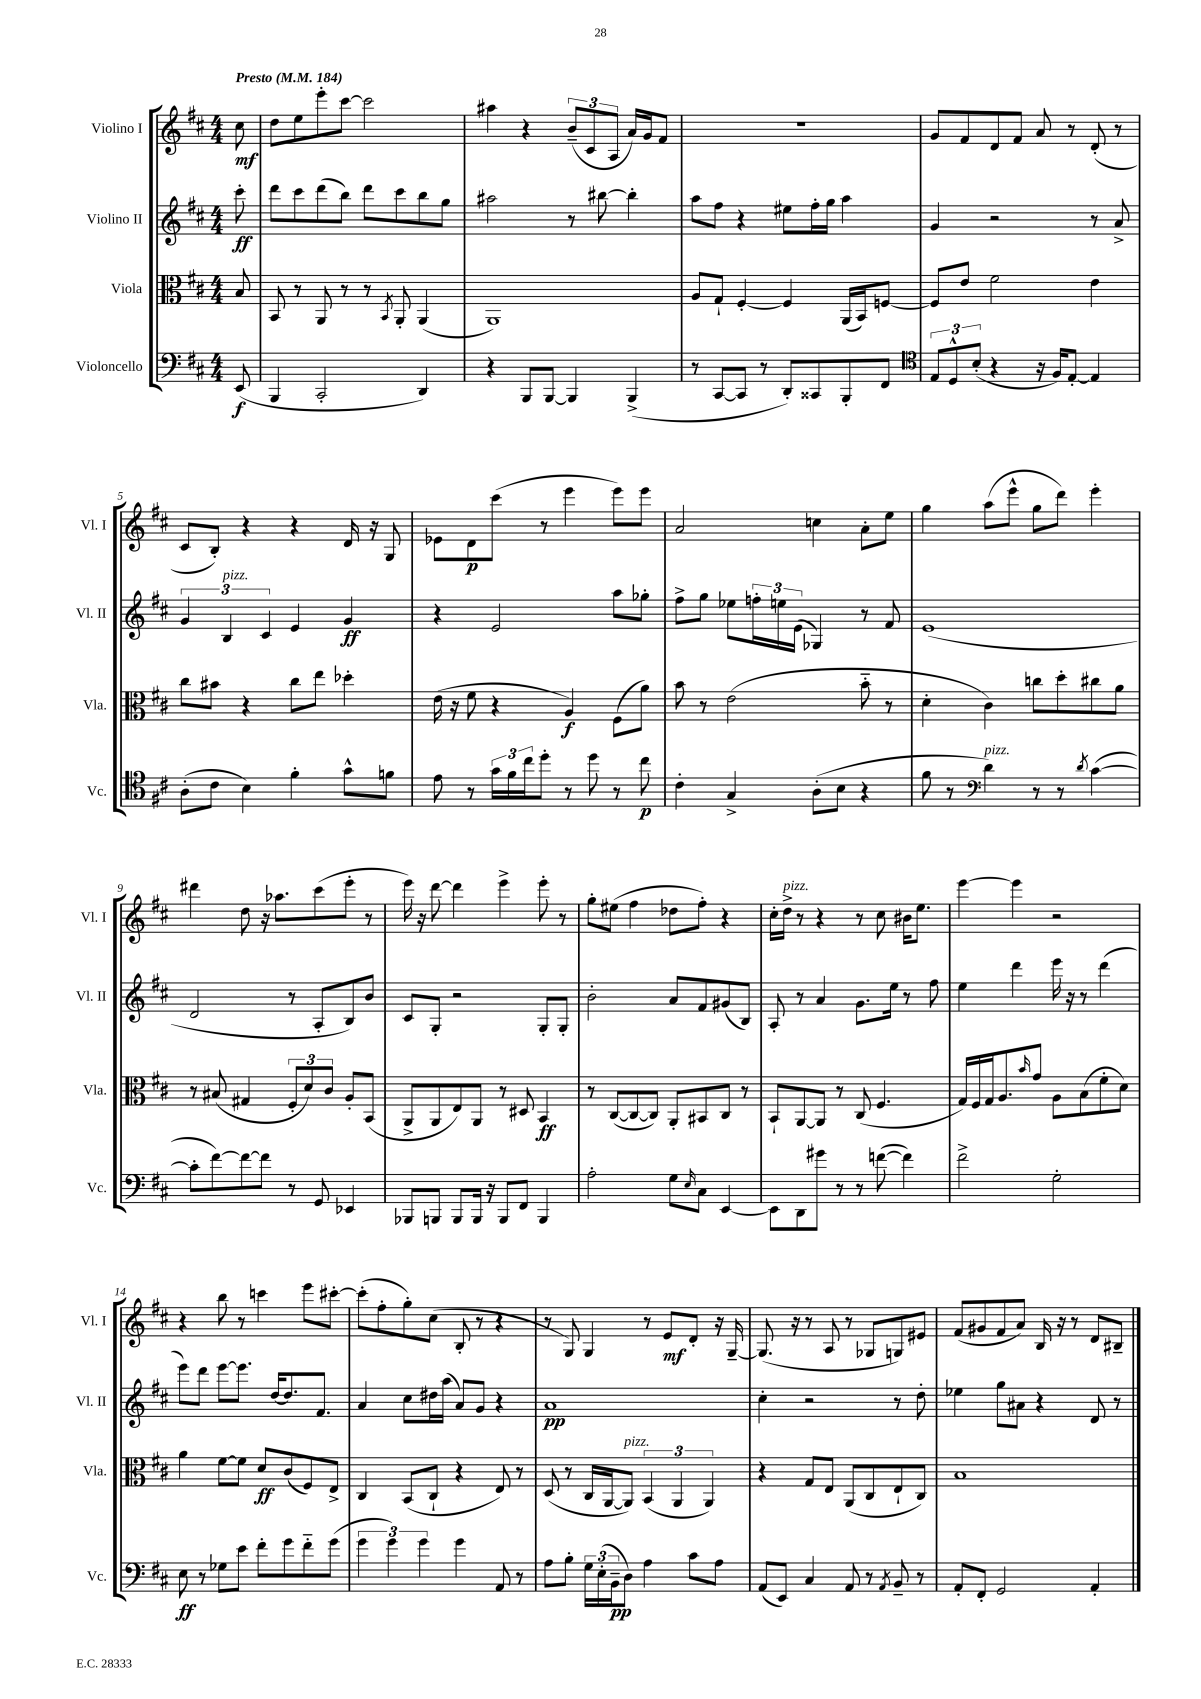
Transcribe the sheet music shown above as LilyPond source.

<<
\new StaffGroup <<
\new Staff = "s0" \with { instrumentName = "Violino I" shortInstrumentName = "Vl. I" } {
    \clef treble \key d \major \numericTimeSignature \time 4/4 \partial 8 \tempo "Presto" 4 = 184
    cis''8\mf |
    d''8 e''8 e'''8-. cis'''8~ cis'''2 |
    ais''4 r4 \tuplet 3/2 { b'8--( cis'8 a8 } a'16) g'16 fis'8 |
    R1 |
    g'8 fis'8 d'8 fis'8 a'8 r8 d'8-.( r8 |
    cis'8 b8-.) r4 r4 d'16 r16 g8 |
    ees'8 d'8\p cis'''8( r8 e'''4 e'''8) e'''8 |
    a'2 c''4 a'8-. e''8 |
    g''4 a''8( e'''8-^ g''8 d'''8) e'''4-. |
    dis'''4 d''8 r16 aes''8. cis'''8( e'''8-. r8 |
    e'''16) r16 d'''8~ d'''4 e'''4-> e'''8-. r8 |
    g''8-. eis''8( fis''4 des''8 fis''8-.) r4 |
    cis''16-. d''16->^\markup { \italic "pizz." } r8 r4 r8 cis''8 bis'16 e''8. |
    e'''4~ e'''4 r2 |
    r4 b''8 r8 c'''4 e'''8 cis'''8~-. |
    cis'''8-.( fis''8-. g''8-.) cis''8( b8-. r8 r4 |
    r8 g8) g4 r8 e'8\mf d'8-. r16 g16~-- |
    g8.( r16 r8 a8 r8 ges8 g8) eis'8 |
    fis'8( gis'8 fis'8 a'8) b16 r16 r8 d'8 bis8-- \bar "|." |
}
\new Staff = "s1" \with { instrumentName = "Violino II" shortInstrumentName = "Vl. II" } {
    \clef treble \key d \major \numericTimeSignature \time 4/4 \partial 8
    cis'''8-.\ff |
    d'''8 cis'''8 d'''8( b''8) d'''8 cis'''8 b''8 g''8 |
    ais''2 r8 bis''8~ bis''4-. |
    a''8 fis''8 r4 eis''8 fis''16-. g''16 a''4 |
    g'4 r2 r8 a'8-> |
    \tuplet 3/2 { g'4 b4^\markup { \italic "pizz." } cis'4 } e'4 g'4\ff |
    r4 e'2 a''8 ges''8-. |
    fis''8-> g''8 ees''8 \tuplet 3/2 { f''16-. e''16 e'16( } ges4) r8 fis'8 |
    e'1( |
    d'2 r8 a8-. b8) b'8 |
    cis'8 g8-. r2 g8-. g8-. |
    b'2-. a'8 fis'8 gis'8( b8) |
    a8-. r8 a'4 g'8. e''16 r8 fis''8 |
    e''4 d'''4 e'''16 r16 r8 d'''4( |
    e'''8) d'''8 e'''8~ e'''8. d''16~ d''8. fis'8. |
    a'4 cis''8 dis''16 a''16( a'8) g'8 r4 |
    a'1\pp |
    cis''4-. r2 r8 d''8-. |
    ees''4 g''8 ais'8 r4 d'8 r8 \bar "|." |
}
\new Staff = "s2" \with { instrumentName = "Viola" shortInstrumentName = "Vla." } {
    \clef alto \key d \major \numericTimeSignature \time 4/4 \partial 8
    b8 |
    b,8 r8 a,8 r8 r8 \acciaccatura { b,8 } a,8-. a,4( |
    a,1) |
    a8 g8-! fis4~-. fis4 a,16( b,16) f8~ |
    f8 e'8 fis'2 e'4 |
    cis''8 bis'8 r4 cis''8 e''8 des''4-. |
    e'16( r16 fis'8 r4 a4\f) fis8( a'8) |
    b'8 r8 e'2( b'8-_ r8 |
    d'4-. cis'4) c''8 d''8-. cis''8 a'8 |
    r8 bis8( gis4 \tuplet 3/2 { fis8-. d'8) cis'8 } a8-. b,8( |
    a,8-> a,8 e8) a,8 r8 dis8 b,4\ff |
    r8 cis8~( cis8~ cis8) a,8-. bis,8 cis8 r8 |
    b,8-! a,8~ a,8 r8 cis8( fis4. |
    g16) fis16 g16 a8. \grace { b'16 } g'8 a8 b8( fis'8-. d'8) |
    a'4 fis'8~ fis'8 d'8\ff cis'8( fis8) e8-> |
    cis4 b,8( cis8-! r4 e8) r8 |
    d8( r8 cis16 a,16~ a,8^\markup { \italic "pizz." }) \tuplet 3/2 { b,4( a,4 a,4) } |
    r4 g8 e8 a,8( cis8 e8-! cis8) |
    b1 \bar "|." |
}
\new Staff = "s3" \with { instrumentName = "Violoncello" shortInstrumentName = "Vc." } {
    \clef bass \key d \major \numericTimeSignature \time 4/4 \partial 8
    e,8\f( |
    b,,4 cis,2-. d,4) |
    r4 b,,8 b,,8~ b,,4 b,,4->( |
    r8 cis,8~ cis,8 r8 d,8-.) cisis,8 b,,8-. fis,8 |
    \clef tenor \tuplet 3/2 { e8 d8-^ b8-.( } r4 r16 fis16) e8~-. e4 |
    a8-.( cis'8 b4) fis'4-. g'8-^ f'8 |
    e'8 r8 \tuplet 3/2 { g'16 fis'16 cis''16 } d''8-. r8 d''8 r8 cis''8\p |
    cis'4-. g4-> a8-.( b8 r4 |
    fis'8 r8 \clef bass d'4^\markup { \italic "pizz." }) r8 r8 \acciaccatura { d'8 } cis'4~( |
    cis'8-. fis'8~) fis'8~ fis'8 r8 g,8 ees,4 |
    bes,,8 b,,8 b,,8 b,,16 r16 b,,8 fis,8 b,,4 |
    a2-. g8 \grace { e16 } cis8 e,4~ |
    e,8 d,8 gis'8 r8 r8 f'8~( f'4) |
    fis'2-> g2-. |
    e8\ff r8 ges8 e'8 fis'8-. g'8 fis'8-_ g'8( |
    \tuplet 3/2 { g'4 g'4) g'4 } g'4 a,8 r8 |
    a8 b8-. \tuplet 3/2 { g16 e16-.( b,16--\pp } d8) a4 cis'8 a8 |
    a,8( e,8) cis4 a,8 r8 \acciaccatura { a,8 } b,8-- r8 |
    a,8-. fis,8-. g,2 a,4-. \bar "|." |
}
>>
>>
